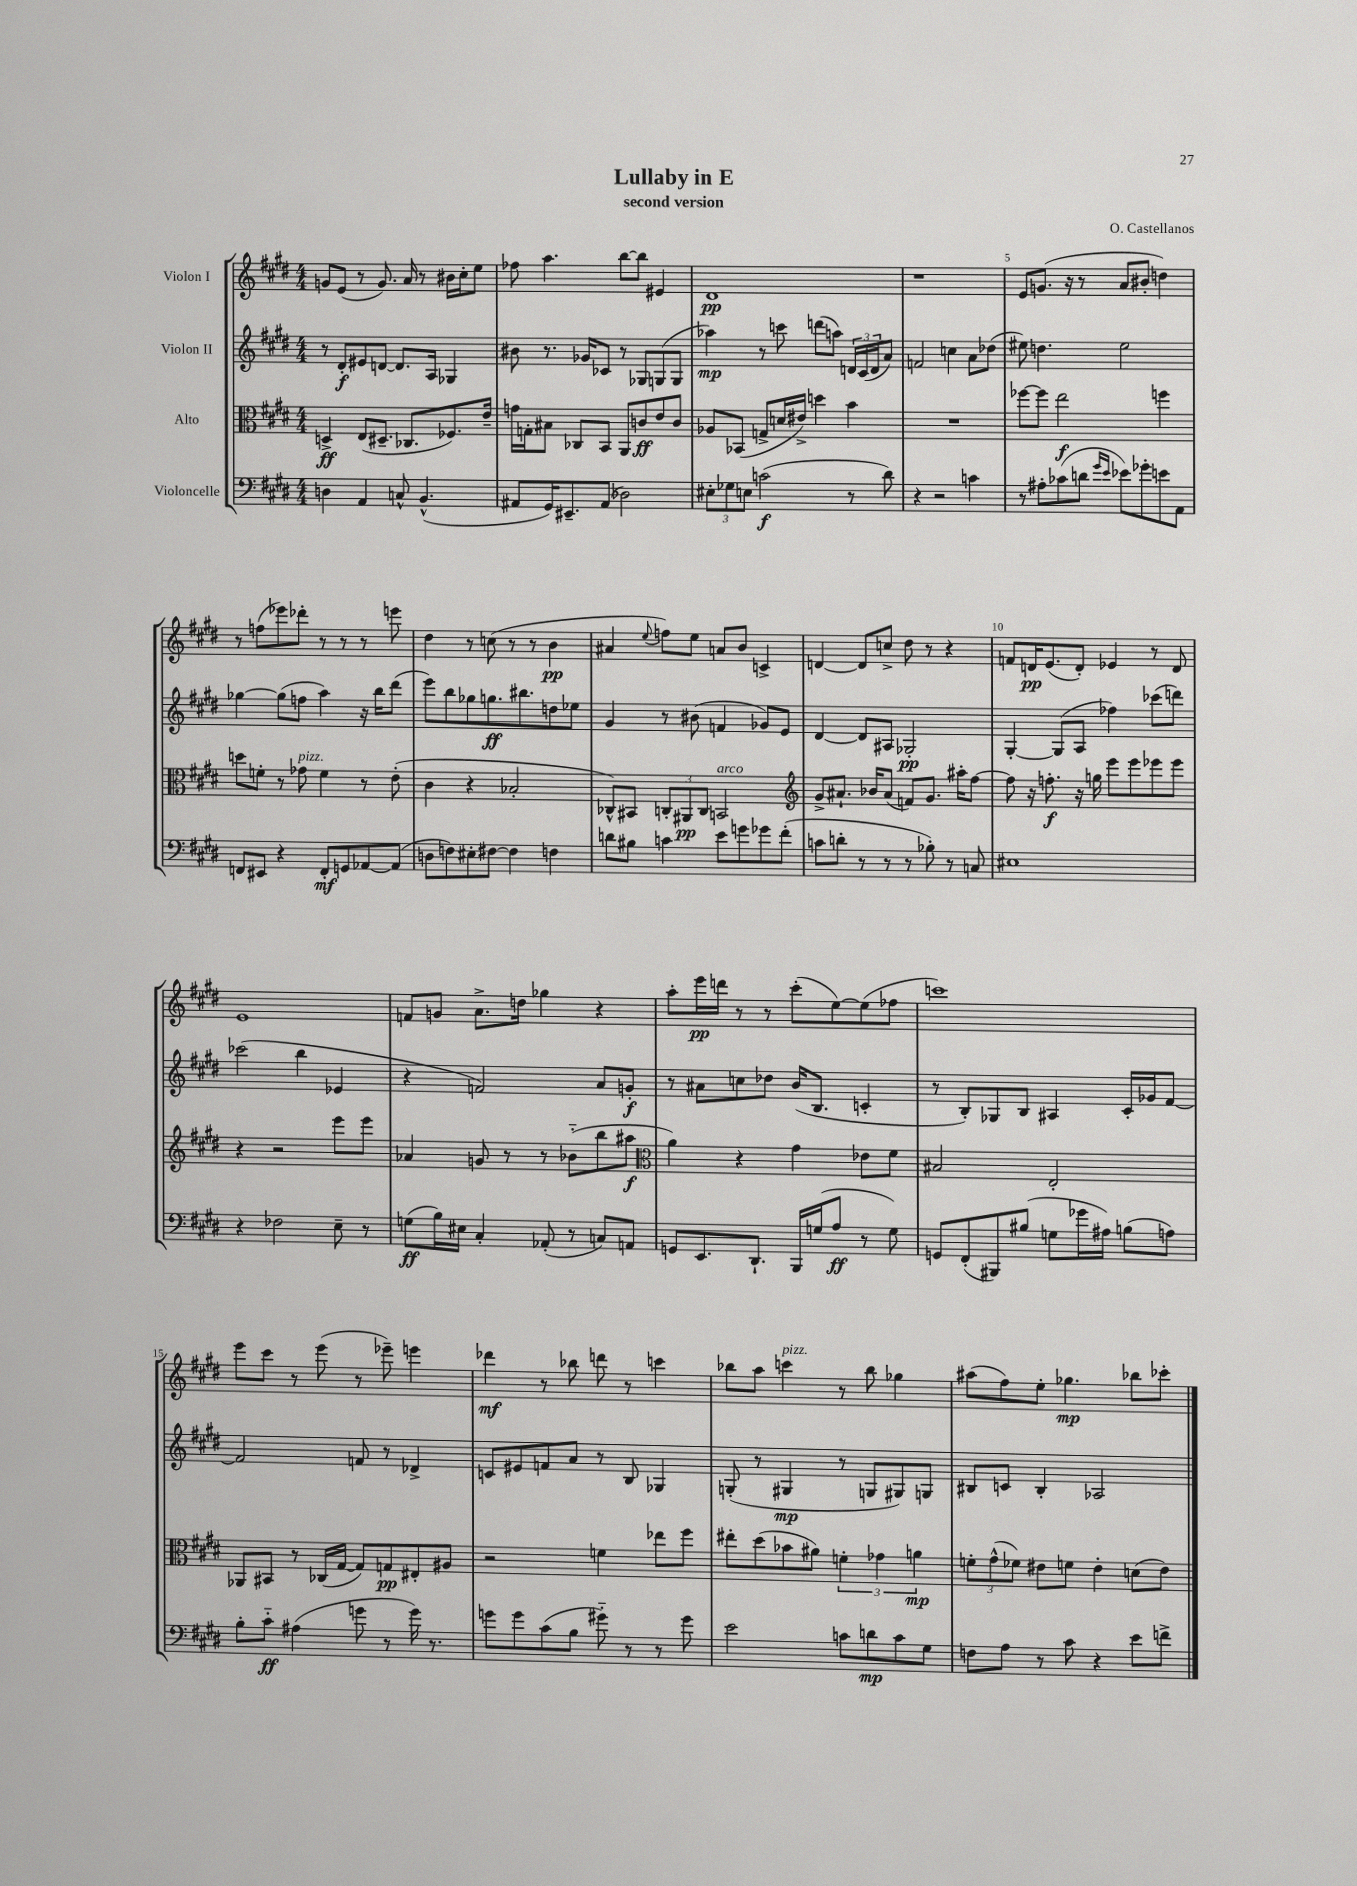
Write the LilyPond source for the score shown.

\header { title = "Lullaby in E" composer = "O. Castellanos" subtitle = "second version" }
<<
\new StaffGroup <<
\new Staff = "s0" \with { instrumentName = "Violon I" } {
    \clef treble \key e \major \numericTimeSignature \time 4/4
    g'8 e'8( r8 g'8.) a'16 r8 bis'16 cis''16-. e''8 |
    fes''8 a''4. b''8~ b''8 eis'4 |
    dis'1\pp |
    r1 |
    e'8 g'8.( r16 r8 a'8 bis'8-. d''4) |
    r8 f''8( ees'''8) des'''8-. r8 r8 r8 e'''8 |
    dis''4 r8 c''8( r8 r8 b'4\pp |
    ais'4 \appoggiatura { e''8 } f''8) e''8 a'8 b'8 c'4-> |
    d'4~ d'8 c''8-> dis''8 r8 r4 |
    f'8 d'16\pp e'8.( d'8-.) ees'4 r8 d'8 |
    e'1 |
    f'8 g'8 a'8.-> d''16 ges''4 r4 |
    a''8-. e'''16\pp d'''16 r8 r8 cis'''8-.( e''8~) e''8( fes''8 |
    c'''1) |
    e'''8 cis'''8 r8 e'''8( r8 ees'''8--) e'''4 |
    des'''4\mf r8 bes''8 d'''8 r8 c'''4 |
    bes''8 a''8 c'''4^\markup { \italic "pizz." } r8 bes''8 ges''4 |
    ais''8( fis''8) e''8-. ges''4.\mp bes''8 ces'''8-. \bar "|." |
}
\new Staff = "s1" \with { instrumentName = "Violon II" } {
    \clef treble \key e \major \numericTimeSignature \time 4/4
    r8 dis'8-.\f eis'8 d'8~ d'8. a16 ges4 |
    bis'8 r8. ges'16 ces'8 r8 ges8 g8( g8 |
    aes''4\mp) r8 c'''8 d'''8( a''8) \tuplet 3/2 { d'16 cis'16( d'16 } a'8) |
    f'2 c''4 a'8 des''8( |
    eis''8) d''4. eis''2 |
    ges''4~ ges''8( f''8 a''4) r16 b''16 dis'''8( |
    e'''8) b''8 ges''8 g''8.\ff bis''8. d''8 ees''8 |
    gis'4 r8 bis'8( f'4 ges'8) e'8 |
    dis'4~ dis'8 ais8 ges2-.\pp |
    gis4~-. gis8( a8 fes''4) ces'''8( d'''8) |
    ces'''2( b''4 ees'4 |
    r4 f'2) a'8 g'8-.\f |
    r8 ais'8 c''8 des''8 b'16( b8. c'4-. |
    r8 b8-.) ges8 b8 ais4 cis'16-. ges'16 fis'8~ |
    fis'2 f'8 r8 des'4-> |
    c'8 eis'8 f'8 a'8 r8 b8 ges4 |
    g8-.( r8 gis4\mp r8 g8 gis8) g8 |
    bis8 c'8 bis4-. aes2 \bar "|." |
}
\new Staff = "s2" \with { instrumentName = "Alto" } {
    \clef alto \key e \major \numericTimeSignature \time 4/4
    d4->\ff e8( dis8.-- ces8. fes8.) e'16-- |
    g'16 g16-. bis8 ces8 b,8 a,8 c'8\ff e'8 c'8 |
    aes8 bes,8( g8-> d'16 eis'16->) d''4 b'4 |
    R1 |
    fes''8~ fes''8 e''2\f f''4 |
    d''8 f'8-. r8 ges'8^\markup { \italic "pizz." } f'4 r8 e'8-.( |
    cis'4 r4 bes2-. |
    ces8-^) bis,8 \tuplet 3/2 { c8-. ais,8\pp c8 } b,2^\markup { \italic "arco" } |
    \clef treble gis'8-> ais'8.-! bes'16 ais'8( f'8) gis'8. ais''16-. fis''8~ |
    fis''8 r16 f''8.-.\f r16 g''16 e'''8 e'''8 ees'''8 ees'''8 |
    r4 r2 e'''8 e'''8 |
    aes'4 g'8 r8 r8 bes'8-_( b''8 ais''8\f |
    \clef alto a'4) r4 gis'4 ees'8 fis'8 |
    bis2 e2-. |
    aes,8 bis,8 r8 ces16( gis16~ gis8) g8\pp eis8-. ais8 |
    r2 f'4 ees''8 fis''8 |
    eis''8-. dis''8( bes'8 ais'8) \tuplet 3/2 { f'4-. ges'4 a'4\mp } |
    \tuplet 3/2 { f'8-. gis'8-^( fes'8) } eis'8 f'8 eis'4-. d'8( eis'8) \bar "|." |
}
\new Staff = "s3" \with { instrumentName = "Violoncelle" } {
    \clef bass \key e \major \numericTimeSignature \time 4/4
    d4 a,4 c8-^ b,4.-^( |
    ais,8 gis,16) eis,8.-- ais,8( des2) |
    \tuplet 3/2 { eis8-. ges8 e8 } c'2\f( r8 dis'8) |
    r4 r2 c'4 |
    r8 ais8-. ces'8( d'8 \grace { gis'16 e'16 } ees'8) ges'8-. e'8 a,8 |
    f,8 eis,8 r4 f,8-.\mf g,8 aes,8~ aes,8( |
    d8 f8) eis8-. fis8~ fis4 f4 |
    d'8 bis8 c'4 e'8 g'8 ges'8 fis'8-.( |
    c'8 d'8-. r8 r8 r8 bes8-.) r8 c8 |
    eis1 |
    r4 fes2 e8-- r8 |
    g8\ff( b16) eis16 cis4-. aes,8-.( r8 c8) a,8 |
    g,8 e,8. dis,8.-! b,,16 g16( a8\ff r8 g8) |
    g,8 fis,8-.( bis,,8) bis8( g8 ges'16 ais16) b8( a8) |
    b8-. cis'8-_\ff ais4( g'8 r8 g'16) r8. |
    g'8 g'8 cis'8( b8 gis'8-_) r8 r8 gis'8 |
    e'2 c'8 d'8\mp c'8 gis8 |
    f8 a8 r8 cis'8 r4 e'8 f'8-> \bar "|." |
}
>>
>>
\layout { \context { \Score \override BarNumber.break-visibility = ##(#f #t #t) barNumberVisibility = #(every-nth-bar-number-visible 5) } }
